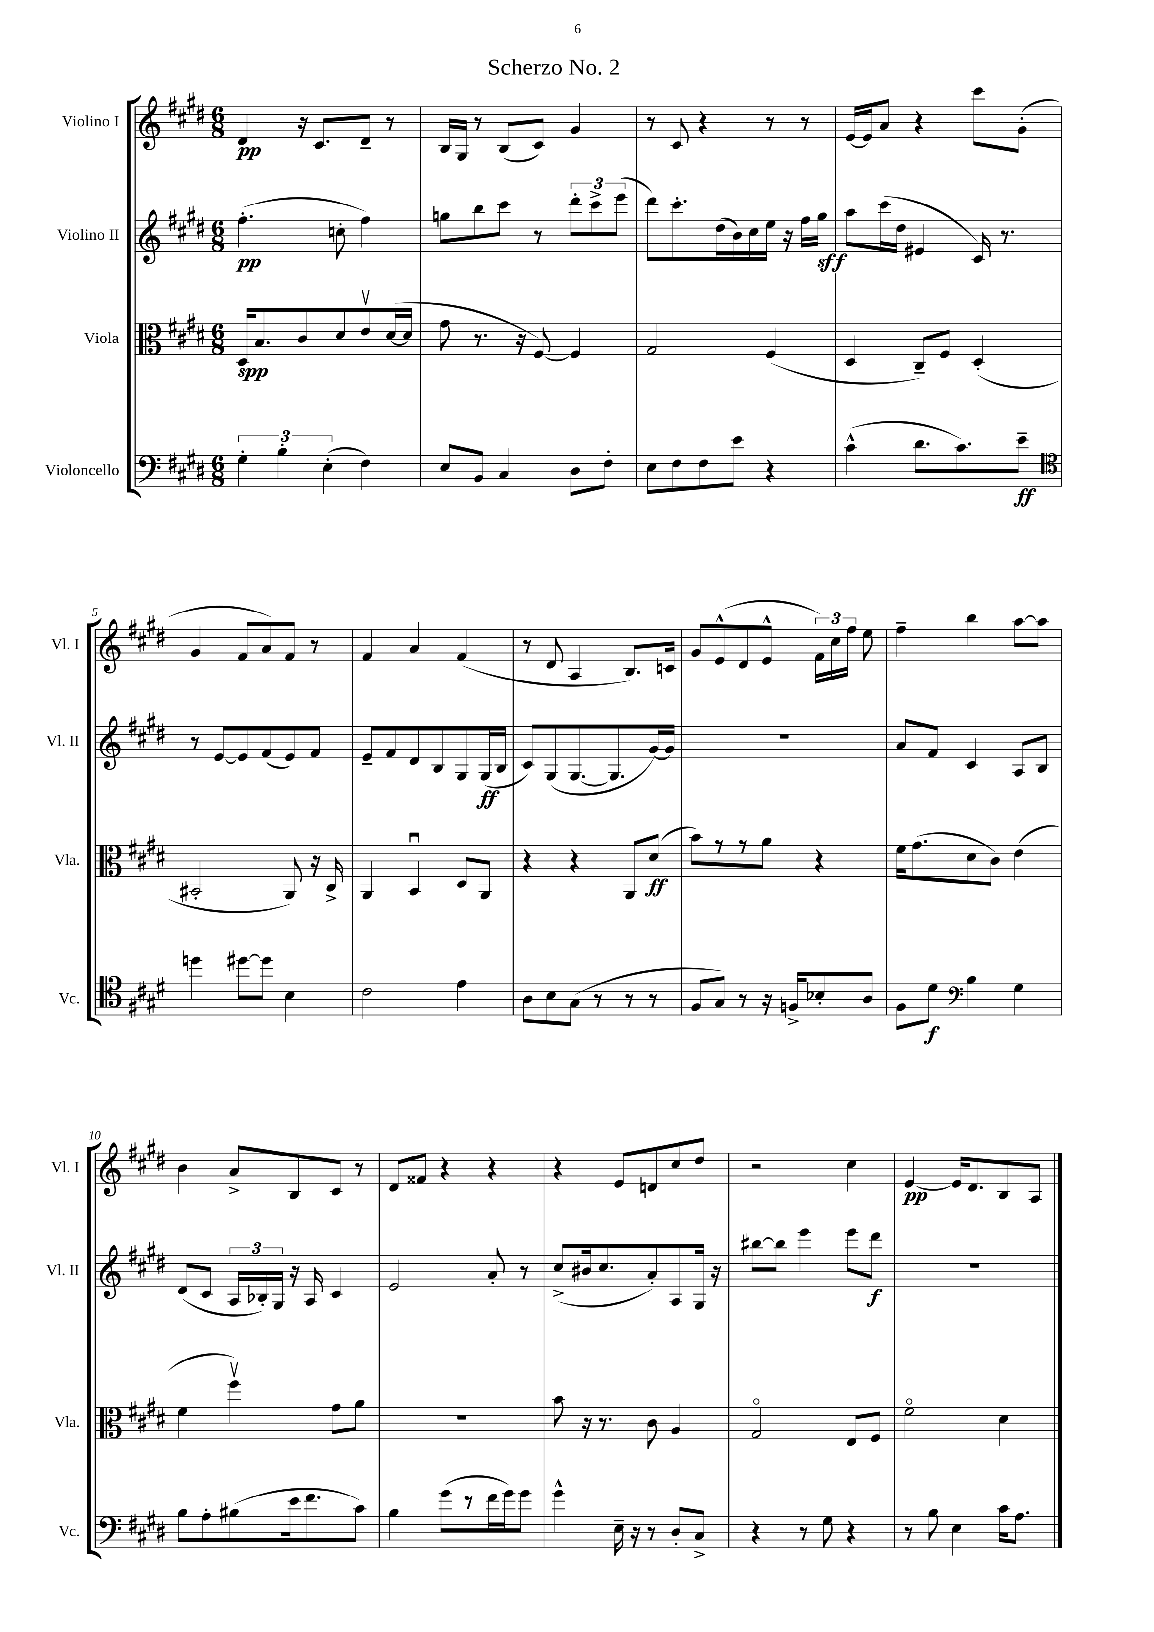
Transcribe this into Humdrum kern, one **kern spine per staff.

**kern	**kern	**kern	**kern
*staff4	*staff3	*staff2	*staff1
*clefF4	*clefC3	*clefG2	*clefG2
*k[f#c#g#d#]	*k[f#c#g#d#]	*k[f#c#g#d#]	*k[f#c#g#d#]
*M6/8	*M6/8	*M6/8	*M6/8
6G#'\	16D#/LK	(4.ff#'\	4d#/
.	8.B/	.	.
6B'\	.	.	.
.	8c#/	.	16r
.	.	.	8.c#/L
(6E'\	.	.	.
.	8d#/	8cc'\	.
4F#\)	8ev/	4ff#\)	8d#~/J
.	([16d#/L	.	8r
.	16d#/]JJ	.	.
=	=	=	=
8E/L	8g#\	8gg\L	16B/LL
.	.	.	16G#/JJ
8BB/J	8.r	8bb\	8r
4C#/	.	8ccc#\J	(8B/L
.	16r	.	.
.	[8F#/)	8r	8c#/J)
8D#\L	4F#/]	12ddd#'\L	4g#/
.	.	12ccc#^\	.
8F#'\J	.	.	.
.	.	(12eee\J	.
=	=	=	=
8E\L	2G#/	8ddd#\L)	8r
8F#\	.	8.ccc#'\	8c#/
8F#\	.	.	4r
.	.	(16dd#\L	.
8e\J	.	16b\)	.
.	.	16cc#\	.
4r	(4F#/	16ee\JJ	8r
.	.	16r	.
.	.	16ff#\LL	8r
.	.	16gg#\JJ	.
=	=	=	=
(4c#^^\	4D#/	8aa\L	[16e/LL
.	.	.	16e/]J
.	.	(16ccc#\L	8a/J
.	.	16dd#\JJ	.
8.d#\L	8C#~/L)	4e#/	4r
.	8F#/J	.	.
8.c#\)	.	.	.
.	(4D#'/	16c#/)	8ccc#\L
.	.	8.r	.
8e~\J	.	.	(8g#'\J
=	=	=	=
*clefC4	*	*	*
4dd\	2BB#'/	8r	4g#/
.	.	[8e/L	.
[8dd#\L	.	8e/]	8f#/L
8dd#\]J	.	(8f#/	8a/)
4B\	8AA/)	8e/)	8f#/J
.	16r	8f#/J	8r
.	16C#^/	.	.
=	=	=	=
2c#\	4AA/	8e~/L	4f#/
.	.	8f#/	.
.	4BBu/	8d#/	4a/
.	.	8B/	.
4e\	8D#/L	8G#/	(4f#/
.	8AA/J	(16G#/L	.
.	.	16B/JJ	.
=	=	=	=
8A\L	4r	8c#/L)	8r
8B\	.	(8G#/	8d#/
(8G#\J	4r	[8.G#/	4A/
8r	.	.	.
.	.	8.G#/]	.
8r	8AA/L	.	8.B/L)
8r	(8d#/J	[16g#/L)	.
.	.	16g#/]JJ	16c/Jk
=	=	=	=
8F#/L	8b\L)	2.r	8g#/L
8G#/J)	8r	.	(8e^^/
8r	8r	.	8d#/
16r	8a\J	.	8e^^/J
16F^/LK	.	.	.
8B-'/	4r	.	24f#\LL)
.	.	.	24cc#\
.	.	.	24ff#\JJ
8A/J	.	.	8ee\
=	=	=	=
8F#\L	16f#\LK	8a/L	4ff#~\
.	(8.g#\	.	.
8d#\J	.	8f#/J	.
*clefF4	*	*	*
4B\	8d#\	4c#/	4bb\
.	8c#\J)	.	.
4G#\	(4e\	8A/L	[8aa\L
.	.	8B/J	8aa\]J
=	=	=	=
8B\L	4f#\	(8d#/L	4b\
8A'\	.	8c#/J	.
(8B#\	4ff#v\)	24A/LL	8a^/L
.	.	24B-'/)	.
.	.	24G#/JJ	.
16e\k	.	16r	8B/
8.f#\	.	16A/	.
.	8g#\L	4c#/	8c#/J
8c#\J)	8a\J	.	8r
=	=	=	=
4B\	2.r	2e/	8d#/L
.	.	.	8f##/J
(8g#\L	.	.	4r
8r	.	.	.
16f#\L	.	8a'/	4r
16g#\J)	.	.	.
8g#\J	.	8r	.
=	=	=	=
4g#^^\	8b\	(8cc#^/L	4r
.	16r	16b#/k	.
.	8.r	8.cc#/	.
16E~\	.	.	8e/L
16r	.	.	.
8r	8c#\	8a'/)	8d/
8D#'/L	4A/	8A/	8cc#/
8C#^/J	.	16G#/Jk	8dd#/J
.	.	16r	.
=	=	=	=
4r	2G#o/	[8bb#\L	2r
.	.	8bb#\]J	.
8r	.	4eee\	.
8G#\	.	.	.
4r	8E/L	8eee\L	4cc#\
.	8F#/J	8ddd#\J	.
=	=	=	=
8r	2f#o\	2.r	[4e/
8B\	.	.	.
4E\	.	.	16e/]LK
.	.	.	8.d#/
16c#\LK	4d#\	.	8B/
8.A\J	.	.	.
.	.	.	8A/J
==	==	==	==
*-	*-	*-	*-
